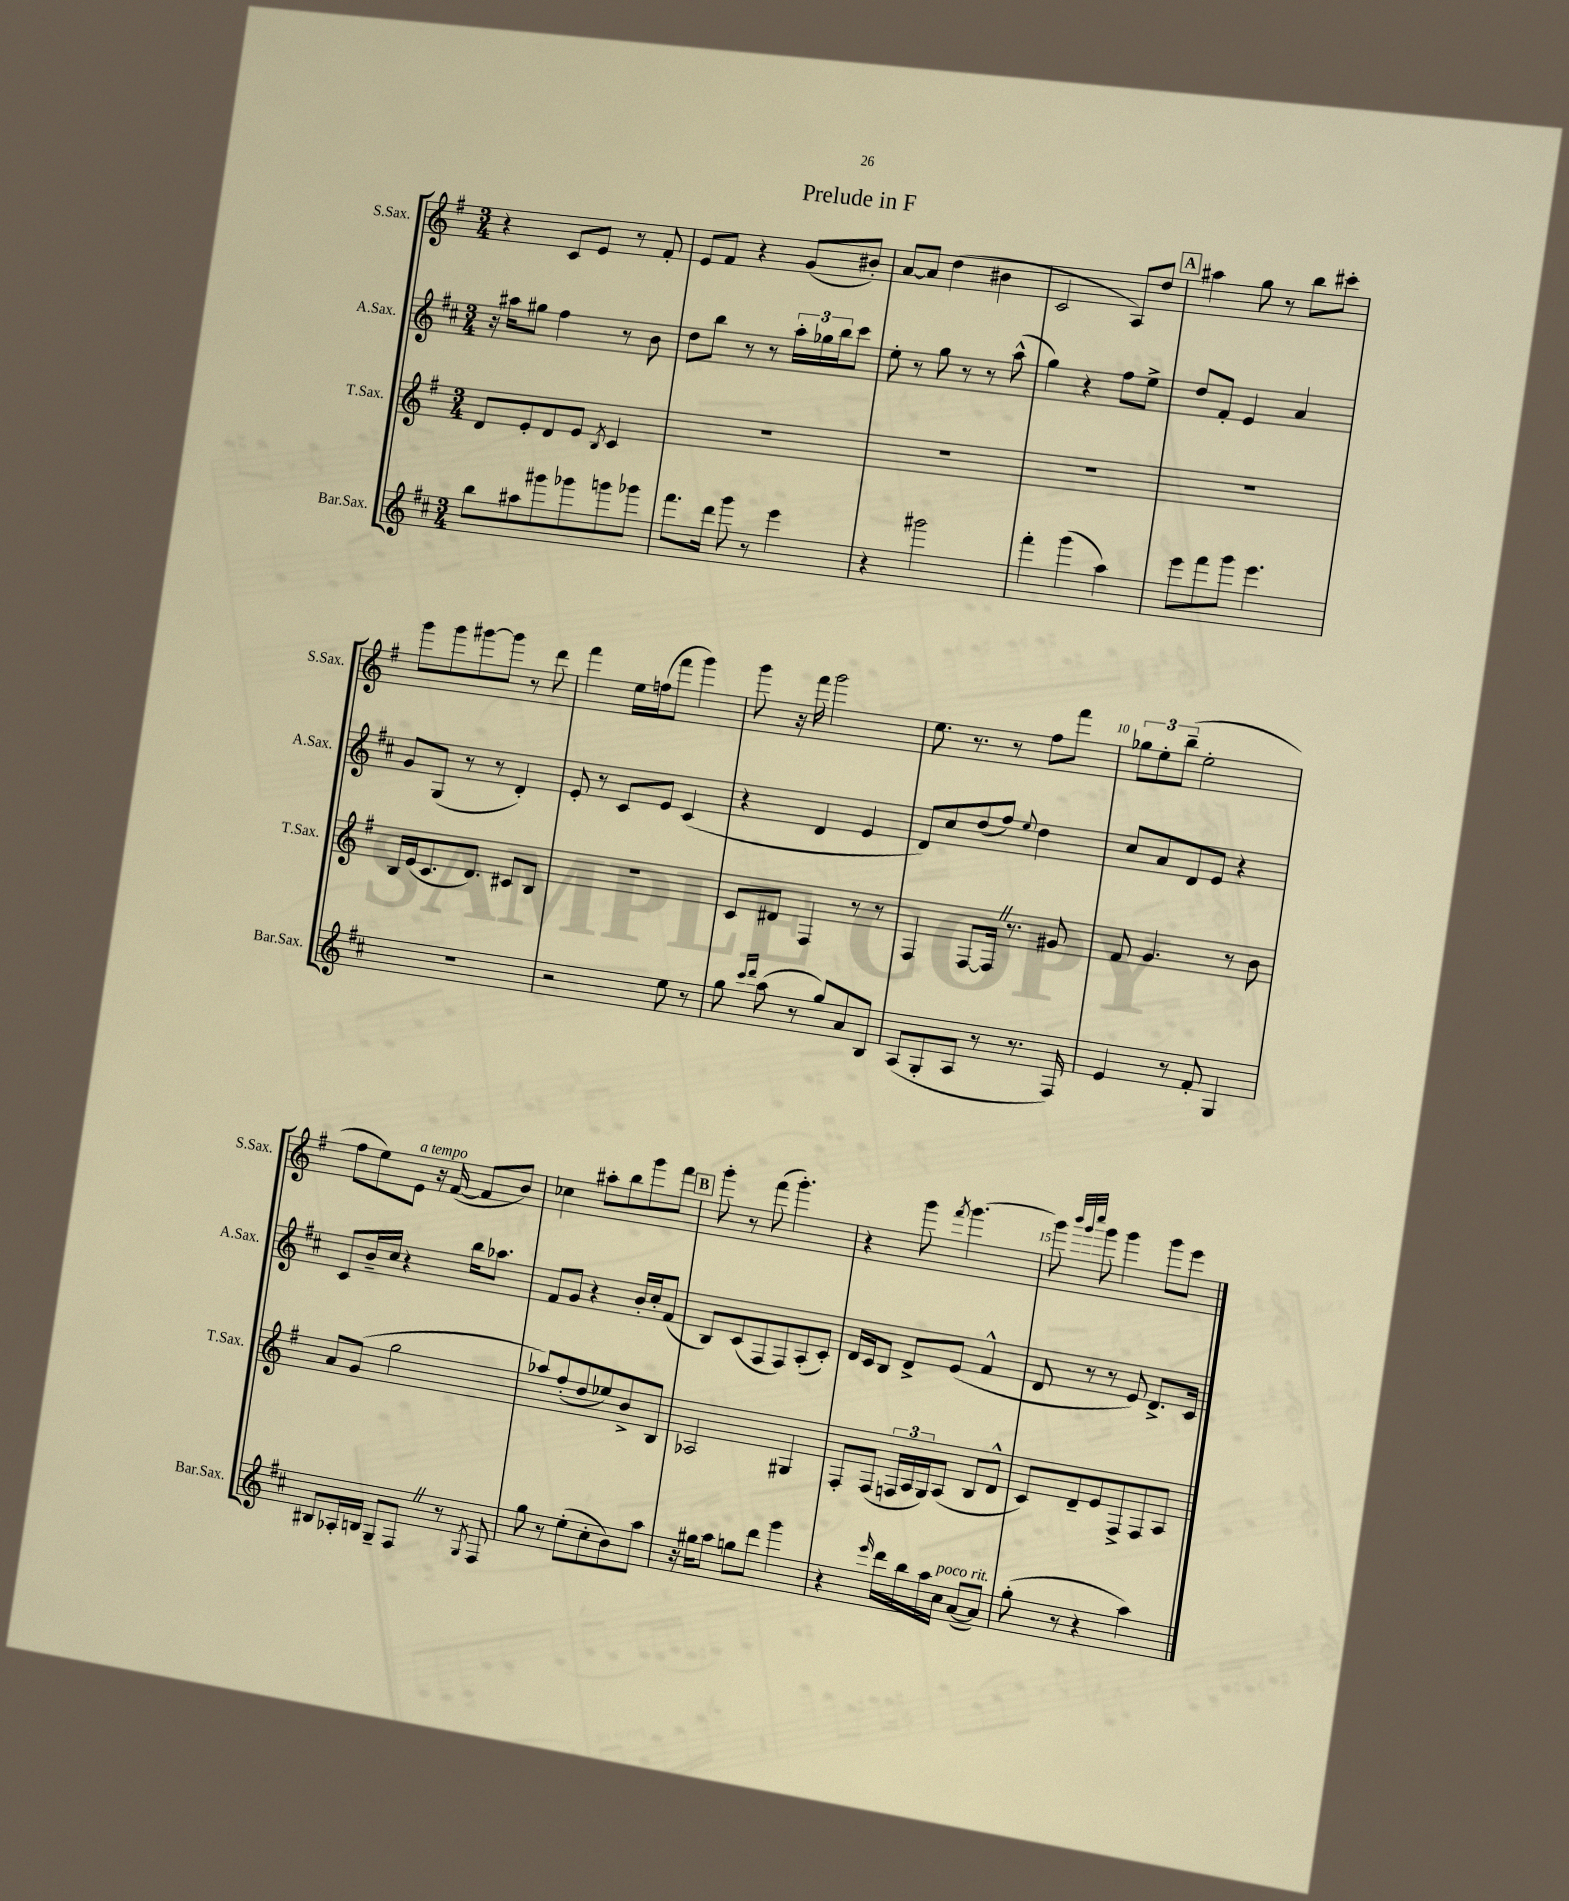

**kern	**kern	**kern	**kern
*staff4	*staff3	*staff2	*staff1
*clefG2	*clefG2	*clefG2	*clefG2
*k[f#c#]	*k[f#]	*k[f#c#]	*k[f#]
*M3/4	*M3/4	*M3/4	*M3/4
8bb	8d	16r	4r
.	.	16aa#	.
8aa#	8e'	8gg#	.
8ggg#	8d	4ff#	8c
8ggg-	8e	.	8e
.	8qB	.	.
8ggg	4c	8r	8r
8ggg-	.	8b	8f#'
=	=	=	=
8.fff#	2.r	8dd	8e
.	.	8bb	8f#
16ddd	.	.	.
8ggg	.	8r	4r
8r	.	8r	.
4eee	.	24aa'	(8g
.	.	24gg-	.
.	.	24bb	.
.	.	8ccc#	8b#')
=	=	=	=
4r	2.r	8ee'	[8a
.	.	8r	8a]
2ggg#	.	8gg	(4dd
.	.	8r	.
.	.	8r	4b#
.	.	(8aa^^	.
=	=	=	=
4fff#'	2.r	4gg)	2c
(4ggg	.	4r	.
4aa)	.	8ff#	8A)
.	.	8ee^	8dd
=	=	=	=
8eee	2.r	8dd	4aa#
8fff#	.	8f#'	.
8ggg	.	4e	8gg
4.eee	.	.	8r
.	.	4a	8bb
.	.	.	8ccc#'
=	=	=	=
2.r	16B	8g	8ggg
.	(16e	.	.
.	8.c	(8G	8ggg
.	.	8r	[8ggg#
.	8.d)	.	.
.	.	8r	8ggg#]
.	8c#	4d')	8r
.	8B	.	8ddd
=	=	=	=
2r	2.r	8e'	4fff#
.	.	8r	.
.	.	8c#	16ee
.	.	.	(16ff
.	.	8e	8fff#
8ee	.	(4c#	4ggg)
8r	.	.	.
=	=	=	=
8gg	8c	4r	8ggg
16qqccc#	.	.	.
16qqddd	.	.	.
(8aa	8d#	.	16r
.	.	.	16fff#
8r	4F#	4d	2ggg
8gg)	.	.	.
8a	8r	4e	.
8B	8r	.	.
=	=	=	=
(8A	4F#	8d)	8.ee
8G'	.	8cc#	.
.	.	.	8.r
8A	[8F#	(8dd	.
8r	16F#]	8ff#)	8r
.	8.r	.	.
.	.	8qqee	.
8.r	.	4dd	8ff#
.	8g#	.	8fff#
16F#)	.	.	.
=	=	=	=
4e	8f#	8cc#	12gg-
.	.	.	12ee'
.	4.g	8a	.
.	.	.	(12bb~
8r	.	8d	2ee'
8f#'	.	8e	.
4G	8r	4r	.
.	8b	.	.
=	=	=	=
8B#	8a	8c#	8ff#
16A-'	(8g	16b~	8ee)
16B	.	16cc#	.
8G~	2gg	4r	8e
8F#	.	.	16r
.	.	.	([16f#
8r	.	16bb	8f#]
.	.	8.aa-	.
8qG	.	.	.
8F#	.	.	8b)
=	=	=	=
8gg	8aa-)	8f#	4cc-
8r	(8ff#'	8g	.
(8ee'	8dd	4r	8aa#'
8cc#'	8ee-)	.	8bb
8b)	8b^	16b'	8ggg
.	.	16cc#'	.
8aa	8B	(8f#	8fff#
=	=	=	=
16r	2A-	8B)	8ggg'
16gg#	.	.	.
8aa	.	(8c#	8r
8gg	.	8F#	(8fff#
8ddd	.	8F#)	4.ggg')
4ggg	4G#	(8A'	.
.	.	8c#')	.
=	=	=	=
4r	8F#'	16d	4r
.	.	16c#	.
.	(8F#	8B	.
16qqeee	.	.	.
16ddd	24F	8d^	8ggg
.	24A	.	.
16bb	.	.	.
.	24G)	.	.
.	.	.	8qfff#
16aa	(8A	(8e	[4.ggg
16cc#	.	.	.
([8a	8B	4f#^^	.
8a])	8d^^	.	.
=	=	=	=
(8gg'	8c)	8d	8ggg]
.	.	.	32qqbbb
.	.	.	32qqggg
.	.	.	32qqcccc
8r	8d~	8r	8ggg
4r	8e	8r	4ggg
.	8F#^	8e)	.
4aa)	8F#	8.d^	8ggg
.	8A	.	8eee
.	.	16c#	.
==	==	==	==
*-	*-	*-	*-
